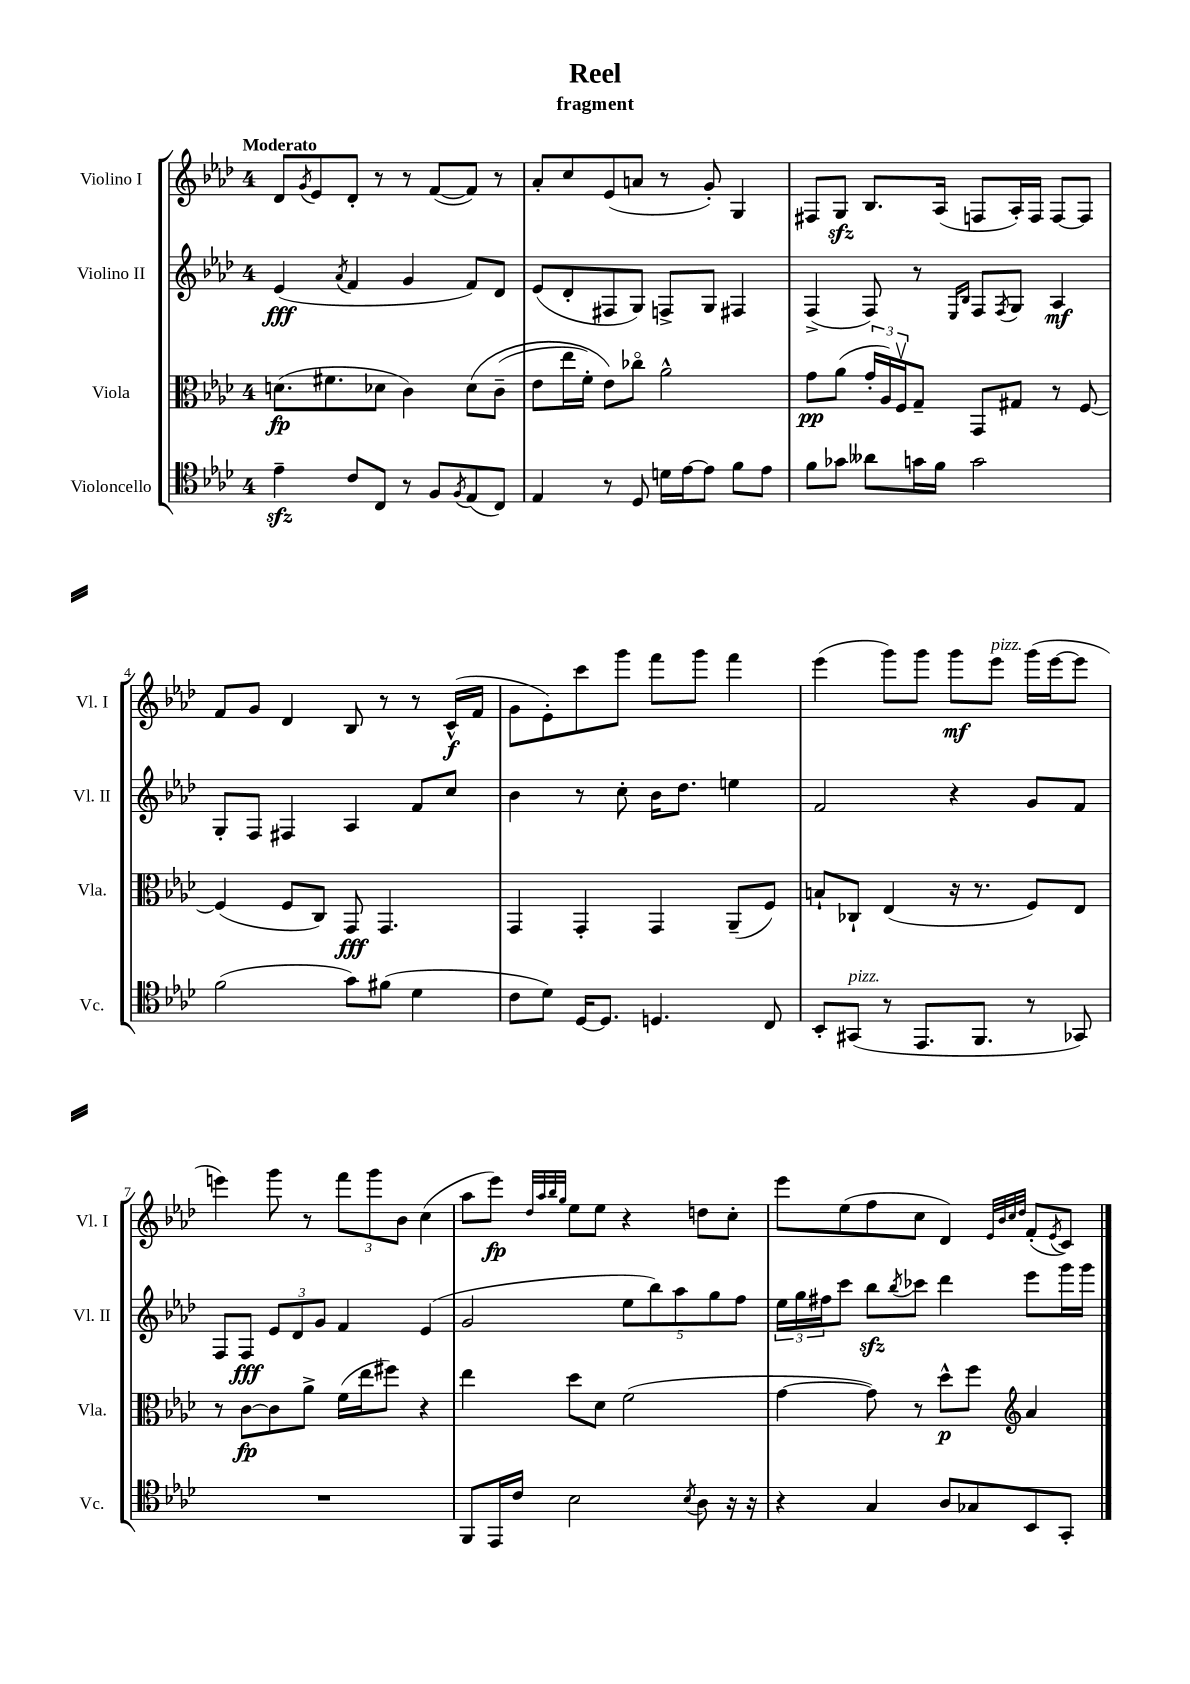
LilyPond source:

\header { title = "Reel" subtitle = "fragment" }
<<
\new StaffGroup <<
\new Staff = "s0" \with { instrumentName = "Violino I" shortInstrumentName = "Vl. I" } {
    \clef treble \key aes \major \once \override Staff.TimeSignature.style = #'single-digit \time 4/4 \tempo "Moderato"
    des'8 \acciaccatura { g'8 } ees'8 des'8-. r8 r8 f'8~( f'8) r8 |
    aes'8-. c''8 ees'8( a'8 r8 g'8-.) g4 |
    fis8 g8\sfz bes8. aes16( f8 aes16-.) f16 f8~ f8 |
    f'8 g'8 des'4 bes8 r8 r8 c'16-^\f( f'16 |
    g'8 ees'8-.) c'''8 g'''8 f'''8 g'''8 f'''4 |
    ees'''4( g'''8) g'''8 g'''8\mf ees'''8^\markup { \italic "pizz." } g'''16( ees'''16~ ees'''8 |
    e'''4) g'''8 r8 \tuplet 3/2 { f'''8 g'''8 bes'8 } c''4( |
    aes''8 ees'''8\fp) \grace { des''32 aes''32 bes''32 g''32 } ees''8 ees''8 r4 d''8 c''8-. |
    ees'''8 ees''8( f''8 c''8 des'4) \grace { ees'32 bes'32 c''32 des''32 } f'8-.( \acciaccatura { ees'8 } c'8) \bar "|." |
}
\new Staff = "s1" \with { instrumentName = "Violino II" shortInstrumentName = "Vl. II" } {
    \clef treble \key aes \major \once \override Staff.TimeSignature.style = #'single-digit \time 4/4
    ees'4\fff( \acciaccatura { aes'8 } f'4 g'4 f'8) des'8 |
    ees'8( des'8-. fis8 g8) f8-> g8 fis4 |
    f4->( f8) r8 \grace { ees16 bes16 } f8 \acciaccatura { f8 } g8 aes4\mf |
    g8-. f8 fis4 aes4 f'8 c''8 |
    bes'4 r8 c''8-. bes'16 des''8. e''4 |
    f'2 r4 g'8 f'8 |
    f8 f8\fff \tuplet 3/2 { ees'8 des'8 g'8 } f'4 ees'4( |
    g'2 \tuplet 5/4 { ees''8 bes''8) aes''8 g''8 f''8 } |
    \tuplet 3/2 { ees''16 g''16 fis''16 } c'''8 bes''8\sfz \acciaccatura { bes''8 } ces'''8 des'''4 ees'''8 g'''16 g'''16 \bar "|." |
}
\new Staff = "s2" \with { instrumentName = "Viola" shortInstrumentName = "Vla." } {
    \clef alto \key aes \major \once \override Staff.TimeSignature.style = #'single-digit \time 4/4
    d'8.\fp( fis'8. des'8 c'4) des'8\( c'8--( |
    ees'8 ees''16 f'16-.) ees'8\) ces''8\flageolet aes'2-^ |
    g'8\pp aes'8( \tuplet 3/2 { g'16-. aes16) f16\upbow } g8-- g,8 gis8 r8 f8~ |
    f4( f8 c8) g,8\fff g,4. |
    g,4 g,4-. g,4 aes,8--( f8) |
    b8-! ces8-! ees4( r16 r8. f8) ees8 |
    r8 c'8~\fp c'8 aes'8-> f'16( ees''16 fis''8) r4 |
    ees''4 des''8 des'8 f'2( |
    g'4~ g'8) r8 des''8-^\p f''8 \clef treble aes'4 \bar "|." |
}
\new Staff = "s3" \with { instrumentName = "Violoncello" shortInstrumentName = "Vc." } {
    \clef tenor \key aes \major \once \override Staff.TimeSignature.style = #'single-digit \time 4/4
    ees'4--\sfz c'8 c8 r8 f8 \acciaccatura { f8 } ees8( c8) |
    ees4 r8 des8 d'16 ees'16~ ees'8 f'8 ees'8 |
    f'8 ges'8 aeses'8 g'16 f'16 g'2 |
    f'2( g'8) fis'8( des'4 |
    c'8 des'8) des16~ des8. d4. c8 |
    bes,8-. gis,8^\markup { \italic "pizz." }( r8 ees,8. f,8. r8 ges,8) |
    R1 |
    f,8 ees,16 c'16 bes2 \acciaccatura { bes8 } aes8 r16 r16 |
    r4 g4 aes8 ges8 bes,8 g,8-. \bar "|." |
}
>>
>>
